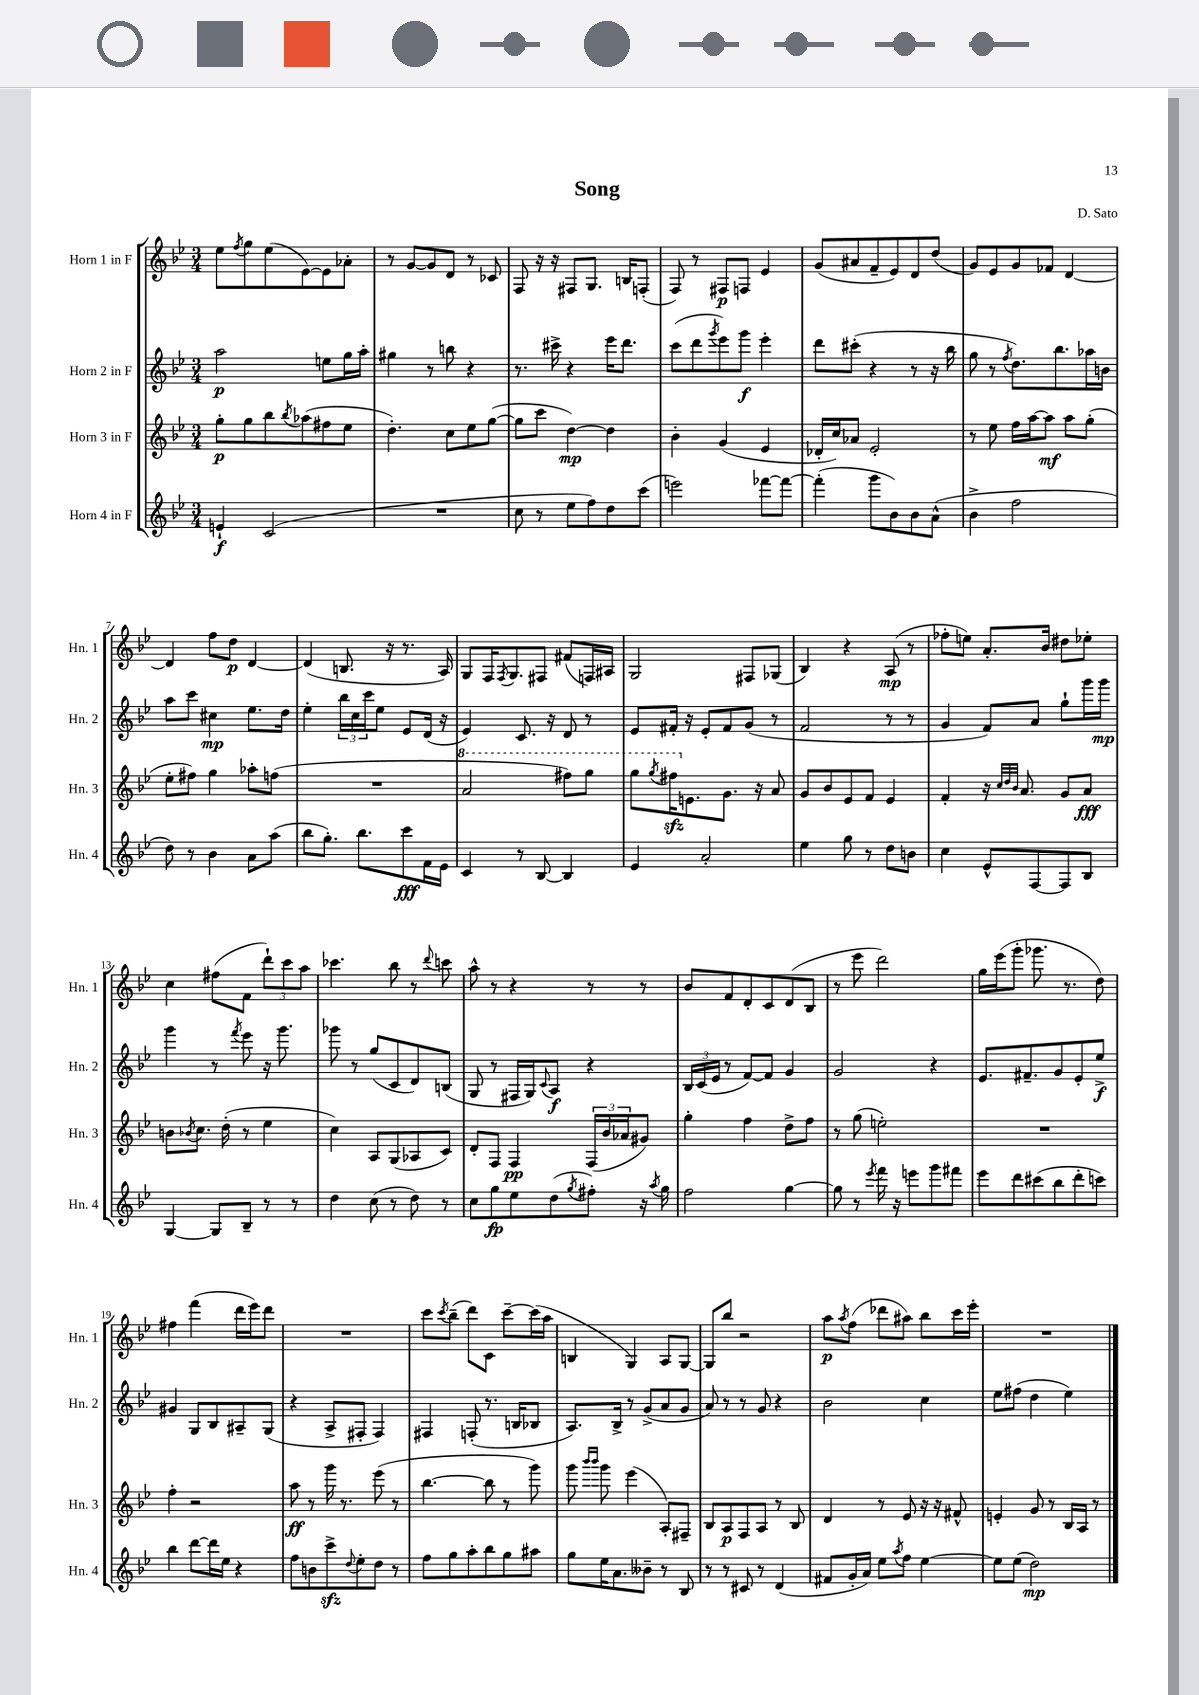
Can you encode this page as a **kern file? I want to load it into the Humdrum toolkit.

**kern	**dynam	**kern	**dynam	**kern	**dynam	**kern	**dynam
*part4	*part4	*part3	*part3	*part2	*part2	*part1	*part1
*staff4	*staff4	*staff3	*staff3	*staff2	*staff2	*staff1	*staff1
*I"Horn 4 in F	*	*I"Horn 3 in F	*	*I"Horn 2 in F	*	*I"Horn 1 in F	*
*I'Hn. 4	*	*I'Hn. 3	*	*I'Hn. 2	*	*I'Hn. 1	*
*clefG2	*	*clefG2	*	*clefG2	*	*clefG2	*
*k[b-e-]	*	*k[b-e-]	*	*k[b-e-]	*	*k[b-e-]	*
*M3/4	*	*M3/4	*	*M3/4	*	*M3/4	*
=1	=1	=1	=1	=1	=1	=1	=1
4en`/	f	8gg'\L	p	2aa\	p	8ee-\L	.
.	.	.	.	.	.	8qff/	.
.	.	8gg\	.	.	.	8gg\	.
(2c/	.	8bb-\	.	.	.	(8ee-\	.
.	.	8qbb-/	.	.	.	.	.
.	.	(8aa-X\	.	.	.	[8e-\)	.
.	.	8ff#X\	.	8een\L	.	8e-\]	.
.	.	8ee-\J	.	16gg\L	.	8a-X'\J	.
.	.	.	.	16aa'\JJ	.	.	.
=2	=2	=2	=2	=2	=2	=2	=2
2.r	.	4.dd'\)	.	4gg#X\	.	8r	.
.	.	.	.	.	.	[8g/L	.
.	.	.	.	8r	.	8g/]	.
.	.	8cc\L	.	8bbn\	.	8d/J	.
.	.	8ee-\	.	4r	.	8r	.
.	.	([8gg\J	.	.	.	8c-X/	.
=3	=3	=3	=3	=3	=3	=3	=3
8cc\	.	8gg\L]	.	8.r	.	8F/	.
8r	.	8ccc\J	.	.	.	16r	.
.	.	.	.	16ccc#X^\	.	16r	.
8ee-\L	.	[4dd\)	mp	4r	.	8F#X/L	.
8ff\)	.	.	.	.	.	8.G/J	.
8dd\	.	4dd\]	.	16eee-\KL	.	.	.
.	.	.	.	8.ddd\J	.	16Bn/KL	.
(8ccc\J	.	.	.	.	.	(8Fn'/J	.
=4	=4	=4	=4	=4	=4	=4	=4
2eeen\)	.	4b-'\	.	(8ccc\L	.	8F/)	.
.	.	.	.	8ddd\	.	8r	.
.	.	.	.	8qggg/	.	.	.
.	.	(4g/	.	8eee-\)	.	8F#X/L	p
.	.	.	.	8ggg\J	f	8Fn/J	.
[8fff-X\L	.	4e-/	.	4eee-'\	.	4e-/	.
8fff-\J_	.	.	.	.	.	.	.
=5	=5	=5	=5	=5	=5	=5	=5
(4fff-'\]	.	16d-X'/LL	.	8ddd\L	.	(8g/L	.
.	.	16cc/J)	.	.	.	.	.
.	.	8a-X/J	.	(8ccc#X'\J	.	8a#X/	.
8ggg\L	.	2e-'/	.	4r	.	8f~/	.
8b-\)	.	.	.	.	.	8e-/)	.
8b-\	.	.	.	8r	.	8d/	.
(8a^^\J	.	.	.	16r	.	(8dd/J	.
.	.	.	.	16bb-\	.	.	.
=6	=6	=6	=6	=6	=6	=6	=6
4b-^\	.	8r	.	8gg\	.	8g/L)	.
.	.	8ee-\	.	8r	.	8e-/	.
.	.	.	.	8qff/	.	.	.
2ff\	.	16ff\LL	.	8.dd\L)	.	8g/	.
.	.	[16aa\J	.	.	.	.	.
.	.	8aa\J]	mf	.	.	8f-X/J	.
.	.	.	.	8.bb-\	.	.	.
.	.	8aa\L	.	.	.	[4d/	.
.	.	(8gg'\J	.	16aa-X\L	.	.	.
.	.	.	.	16bn\JJ	.	.	.
!!LO:LB:g=z
=7	=7	=7	=7	=7	=7	=7	=7
8dd\)	.	8ee-'\L	.	8aa\L	.	4d/]	.
8r	.	8ff#X\J)	.	8ccc\J	.	.	.
4b-\	.	4gg\	.	4cc#X\	mp	8ff\L	.
.	.	.	.	.	.	8dd\J	p
8a\L	.	8aa-X'\L	.	8.ee-\L	.	[4d/	.
(8aa\J	.	(8ffn\J	.	.	.	.	.
.	.	.	.	16dd\Jk	.	.	.
=8	=8	=8	=8	=8	=8	=8	=8
8bb-\L	.	2.r	.	4ee-'\	.	(4d/]	.
8.gg'\J)	.	.	.	.	.	.	.
.	.	.	.	24bb-\LL	.	8.Bn/	.
.	.	.	.	24cc\	.	.	.
8.bb-\L	.	.	.	.	.	.	.
.	.	.	.	24ccc\J	.	.	.
.	.	.	.	8ee-\J	.	.	.
.	.	.	.	.	.	16r	.
8ccc\	fff	.	.	8e-/L	.	8.r	.
16f\L	.	.	.	(16d/Jk	.	.	.
16e-\JJ	.	.	.	16r	.	16A/)	.
=9	=9	=9	=9	=9	=9	=9	=9
*	*	*8va	*	*	*	*	*
4c/	.	2aa/	.	4e-/)	.	8G/L	.
.	.	.	.	.	.	16F/K	.
.	.	.	.	.	.	8qF/	.
.	.	.	.	.	.	8.G/	.
8r	.	.	.	8.c/	.	.	.
[8B-/	.	.	.	.	.	8F#X/J	.
.	.	.	.	16r	.	.	.
4B-/]	.	8fff#X\L)	.	8d/	.	(8f#X/L	.
.	.	8ggg\J	.	8r	.	16Fn/L)	.
.	.	.	.	.	.	16A#X/JJ	.
=10	=10	=10	=10	=10	=10	=10	=10
4e-/	.	8ggg\L	.	8e-/L	.	2G/	.
.	.	8qggg/	.	.	.	.	.
.	.	16fff#Xzz\K	.	16f#X'/Jk	.	.	.
*	*	*X8va	*	*	*	*	*
.	.	8.en\	.	16r	.	.	.
2a'/	.	.	.	8e-'/L	.	.	.
.	.	8.g\J	.	8f#/	.	.	.
.	.	.	.	(8g/J	.	8F#X/L	.
.	.	16r	.	.	.	.	.
.	.	8a/	.	8r	.	(8G-X/J	.
=11	=11	=11	=11	=11	=11	=11	=11
4ee-\	.	8g/L	.	2f/	.	4B-/)	.
.	.	8b-/	.	.	.	.	.
8gg\	.	8e-/	.	.	.	4r	.
8r	.	8f/J	.	.	.	.	.
8dd\L	.	4e-/	.	8r	.	(8A/	mp
8bn\J	.	.	.	8r	.	8r	.
=12	=12	=12	=12	=12	=12	=12	=12
4cc\	.	4f'/	.	4g/	.	8ff-X'\L	.
.	.	.	.	.	.	8een\J)	.
8e-^^/L	.	16r	.	8f/L)	.	8.a'/L	.
.	.	32qqcc/LLL	.	.	.	.	.
.	.	32qqdd/	.	.	.	.	.
.	.	32qqb-/JJJ	.	.	.	.	.
.	.	8.a/	.	.	.	.	.
[8F/	.	.	.	8a/J	.	.	.
.	.	.	.	.	.	16b-/Jk	.
8F/]	.	8g/L	.	8gg`\L	.	8dd#X\L	.
8B-/J	.	8a/J	fff	16ggg\L	.	8ee-X'\J	.
.	.	.	.	16ggg\JJ	mp	.	.
!!LO:LB:g=z
=13	=13	=13	=13	=13	=13	=13	=13
[4G/	.	8bn\L	.	4ggg\	.	4cc\	.
.	.	8qb-X/	.	.	.	.	.
.	.	8.cc\J	.	.	.	.	.
8G/L]	.	.	.	8r	.	(8ff#X\L	.
.	.	(16dd'\	.	.	.	.	.
.	.	.	.	8qfff/	.	.	.
8B-~/J	.	8r	.	8eee-\	.	8f\J	.
8r	.	4ee-\	.	16r	.	12ddd`\L)	.
.	.	.	.	8.ggg\	.	.	.
.	.	.	.	.	.	12ccc\	.
8r	.	.	.	.	.	.	.
.	.	.	.	.	.	12aa\J	.
=14	=14	=14	=14	=14	=14	=14	=14
4dd\	.	4cc\)	.	8ggg-X\	.	4.ccc-X\	.
.	.	.	.	8r	.	.	.
(8cc\	.	8A/L	.	(8gg/L	.	.	.
8r	.	(8G/	.	8c/	.	8bb-\	.
8dd\)	.	8A-X/	.	8d/)	.	8r	.
.	.	.	.	.	.	8qqddd/	.
8r	.	8c/J)	.	(8Bn/J	.	8cccn\	.
=15	=15	=15	=15	=15	=15	=15	=15
8cc\L	.	8d'/L	.	8G/	.	8aa^^\	.
8gg\	fp	8F/J	.	8r	.	8r	.
8ee-\	.	4F/	pp	16F#X/LL	.	4r	.
.	.	.	.	16G/J)	.	.	.
.	.	.	.	8qqc/	.	.	.
(8dd\	.	.	.	8A/J	f	.	.
8qgg/	.	.	.	.	.	.	.
8ff#X'\J)	.	(24F/LL	.	4r	.	8r	.
.	.	24b-/	.	.	.	.	.
.	.	24a-X/J	.	.	.	.	.
16r	.	8g#X/J)	.	.	.	8r	.
8qaa/	.	.	.	.	.	.	.
16gg\	.	.	.	.	.	.	.
=16	=16	=16	=16	=16	=16	=16	=16
2ff\	.	4gg'\	.	24B-/LL	.	8b-/L	.
.	.	.	.	(24c/	.	.	.
.	.	.	.	24e-/JJ	.	.	.
.	.	.	.	8r	.	8f/	.
.	.	4ff\	.	[8f/L)	.	8d'/	.
.	.	.	.	8f/J]	.	8c/	.
[4gg\	.	8dd^\L	.	4g/	.	(8d/	.
.	.	8ff\J	.	.	.	8B-/J	.
=17	=17	=17	=17	=17	=17	=17	=17
8gg\]	.	8r	.	2g/	.	8r	.
8r	.	(8gg\	.	.	.	8eee-\	.
8qeee-/	.	.	.	.	.	.	.
16fff\	.	2een'\)	.	.	.	2ddd\)	.
16r	.	.	.	.	.	.	.
8eeen\L	.	.	.	.	.	.	.
8ggg\	.	.	.	4r	.	.	.
8fff#X\J	.	.	.	.	.	.	.
=18	=18	=18	=18	=18	=18	=18	=18
8eee-\L	.	2.r	.	8.e-/L	.	16gg\LL	.
.	.	.	.	.	.	(16eee-\J	.
8ddd\	.	.	.	.	.	8ggg'\J	.
.	.	.	.	8.f#X~/	.	.	.
(8ccc#X\	.	.	.	.	.	8.ggg-X\	.
8bb-\	.	.	.	8g/	.	.	.
.	.	.	.	.	.	8.r	.
8ddd'\	.	.	.	8e-'/	.	.	.
8cccn\J)	.	.	.	8ee-^/J	f	8dd\)	.
!!LO:LB:g=z
=19	=19	=19	=19	=19	=19	=19	=19
4bb-\	.	4ff'\	.	4g#X/	.	4ff#X\	.
[8ddd\L	.	2r	.	8G/L	.	(4fff\	.
16ddd\L]	.	.	.	8B-/	.	.	.
16ee-\JJ	.	.	.	.	.	.	.
4r	.	.	.	8A#X~/	.	16ddd\LL	.
.	.	.	.	.	.	16eee-\J)	.
.	.	.	.	(8G/J	.	8ddd\J	.
=20	=20	=20	=20	=20	=20	=20	=20
8ff\L	.	8aa\	ff	4r	.	2.r	.
8bn\	.	8r	.	.	.	.	.
8ccczz^\	.	16ggg\	.	8A^/L	.	.	.
.	.	8.r	.	.	.	.	.
8qqdd/	.	.	.	.	.	.	.
8ee-'\	.	.	.	8F#X'/J	.	.	.
8dd\J	.	(8eee-\	.	4F#/)	.	.	.
8r	.	8r	.	.	.	.	.
=21	=21	=21	=21	=21	=21	=21	=21
8ff\L	.	[4.bb-\	.	4F#X/	.	8ccc\L	.
.	.	.	.	.	.	8qccc/	.
8gg\	.	.	.	.	.	(8bb-~\J	.
8aa'\	.	.	.	(8Fn'/	.	8ddd\L)	.
8bb-\	.	8bb-\]	.	8.r	.	8c\J	.
8gg\	.	8r	.	.	.	[8ccc~\L	.
.	.	.	.	16Bn/KL	.	.	.
8aa#X\J	.	8ggg\)	.	8B-X/J	.	(16ccc\L]	.
.	.	.	.	.	.	16aa\JJ	.
=22	=22	=22	=22	=22	=22	=22	=22
8gg\L	.	8ggg\	.	8.A/L)	.	4Bn/	.
.	.	16qqbbb-/LL	.	.	.	.	.
.	.	16qqbbb-/JJ	.	.	.	.	.
16ee-\K	.	8ggg\	.	.	.	.	.
8.a\	.	.	.	16B-^/Jk	.	.	.
.	.	(4eee-\	.	8r	.	4G/)	.
8b--X~\J	.	.	.	(8g^/L	.	.	.
8r	.	8A'/L)	.	8a/	.	8A/L	.
8B-/	.	8F#X~/J	.	8g/J	.	[8G/J	.
=23	=23	=23	=23	=23	=23	=23	=23
8r	.	8B-/L	.	8a/)	.	8G/L]	.
8r	.	8A/	p	8r	.	8bb-/J	.
8c#X/	.	8F/	.	8r	.	2r	.
8r	.	8A/J	.	8g/	.	.	.
(4d/	.	8r	.	4r	.	.	.
.	.	8B-/	.	.	.	.	.
=24	=24	=24	=24	=24	=24	=24	=24
8f#X/L	.	4d/	.	2b-\	.	8aa\L	p
.	.	.	.	.	.	8qaa/	.
16g'/L	.	.	.	.	.	(8ff\J	.
16a/JJ)	.	.	.	.	.	.	.
8ee-\L	.	8r	.	.	.	8ddd-X\L	.
8qaa/	.	.	.	.	.	.	.
8ff\J	.	8e-/	.	.	.	8aa#X\J)	.
[4ee-\	.	16r	.	4cc\	.	8bb-\L	.
.	.	16r	.	.	.	.	.
.	.	8f#X^^/	.	.	.	16ccc\L	.
.	.	.	.	.	.	16eee-'\JJ	.
=25	=25	=25	=25	=25	=25	=25	=25
8ee-\L]	.	4en'/	.	8ee-\L	.	2.r	.
(8ee-\J	.	.	.	(8ff#X\J	.	.	.
2dd\)	mp	8g/	.	4dd\	.	.	.
.	.	8r	.	.	.	.	.
.	.	16B-/LL	.	4ee-\)	.	.	.
.	.	16A/JJ	.	.	.	.	.
.	.	8r	.	.	.	.	.
==	==	==	==	==	==	==	==
*-	*-	*-	*-	*-	*-	*-	*-
